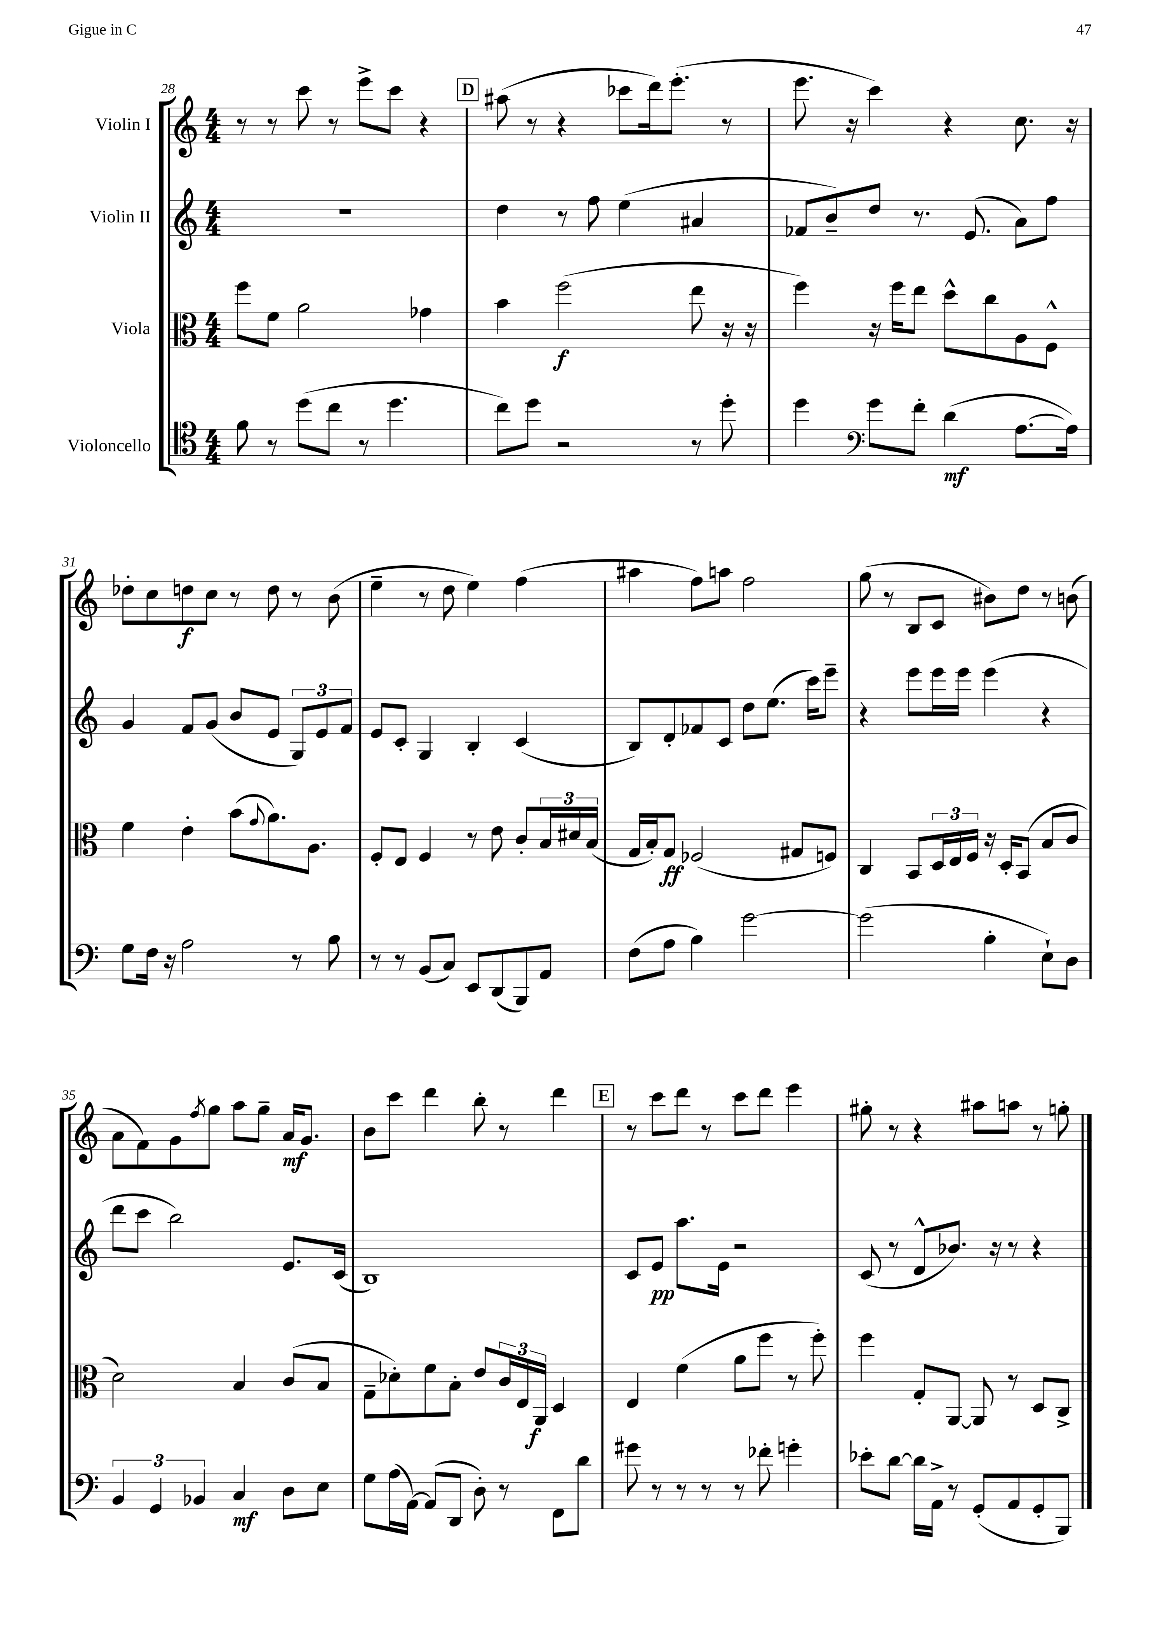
<<
\new StaffGroup <<
\new Staff = "s0" \with { instrumentName = "Violin I" } {
    \clef treble \key c \major \numericTimeSignature \time 4/4
    r8 r8 c'''8 r8 e'''8-> c'''8 r4 |
    \mark \markup { \box "D" } ais''8( r8 r4 ces'''8 d'''16) e'''8.-.( r8 |
    e'''8. r16 c'''4) r4 c''8. r16 |
    des''8-. c''8 d''8\f c''8 r8 d''8 r8 b'8( |
    e''4-- r8 d''8 e''4) f''4( |
    ais''4 f''8) a''8 f''2 |
    g''8( r8 b8 c'8 bis'8) d''8 r8 b'8( |
    a'8 f'8) g'8 \acciaccatura { f''8 } g''8 a''8 g''8-- a'16\mf g'8. |
    b'8 c'''8 d'''4 b''8-. r8 d'''4 |
    \mark \markup { \box "E" } r8 c'''8 d'''8 r8 c'''8 d'''8 e'''4 |
    gis''8-. r8 r4 ais''8 a''8 r8 g''8-. \bar "|." |
}
\new Staff = "s1" \with { instrumentName = "Violin II" } {
    \clef treble \key c \major \numericTimeSignature \time 4/4
    R1 |
    \mark \markup { \box "D" } d''4 r8 f''8 e''4( ais'4 |
    fes'8 b'8--) d''8 r8. e'8.( a'8) f''8 |
    g'4 f'8 g'8( b'8 e'8 \tuplet 3/2 { g8) e'8 f'8 } |
    e'8 c'8-. g4 b4-. c'4( |
    b8) d'8-. fes'8 c'8 d''8 e''8.( c'''16) e'''8-- |
    r4 e'''8 e'''16 e'''16 e'''4( r4 |
    d'''8 c'''8 b''2) e'8. c'16( |
    b1) |
    \mark \markup { \box "E" } c'8 e'8\pp a''8. e'16 r2 |
    c'8( r8 d'8-^ bes'8.) r16 r8 r4 \bar "|." |
}
\new Staff = "s2" \with { instrumentName = "Viola" } {
    \clef alto \key c \major \numericTimeSignature \time 4/4
    f''8 f'8 a'2 ges'4 |
    \mark \markup { \box "D" } b'4 f''2\f( e''8 r16 r16 |
    f''4) r16 f''16 e''8 d''8-^ c''8 a8 f8-^ |
    f'4 e'4-. b'8( \appoggiatura { g'8 } a'8.) a8. |
    f8-. e8 f4 r8 e'8 c'8-. \tuplet 3/2 { b16 dis'16 b16( } |
    g16 b16-.) g8\ff fes2( gis8 f8) |
    c4 b,8 \tuplet 3/2 { d16 e16 f16 } r16 d16-. b,8( b8 c'8 |
    d'2) b4 c'8( b8 |
    g8-- des'8-.) f'8 b8-. e'8 \tuplet 3/2 { c'16 e16 a,16\f } d4 |
    \mark \markup { \box "E" } e4 f'4( a'8 f''8 r8 f''8-.) |
    f''4 g8-. a,8~ a,8 r8 d8 c8-> \bar "|." |
}
\new Staff = "s3" \with { instrumentName = "Violoncello" } {
    \clef tenor \key c \major \numericTimeSignature \time 4/4
    f'8 r8 d''8( c''8 r8 d''4. |
    \mark \markup { \box "D" } c''8) d''8 r2 r8 d''8-. |
    d''4 \clef bass g'8 f'8-. d'4\mf( a8.~ a16) |
    g8 f16 r16 a2 r8 b8 |
    r8 r8 b,8( c8) e,8 d,8( b,,8) a,8 |
    f8( a8 b4) g'2~ |
    g'2( b4-. e8-!) d8 |
    \tuplet 3/2 { b,4 g,4 bes,4 } c4\mf d8 e8 |
    g8 a16( a,16~) a,8( d,8 d8-.) r8 f,8 d'8 |
    \mark \markup { \box "E" } gis'8 r8 r8 r8 r8 fes'8-. g'4-. |
    ees'8-. d'8~ d'16 a,16-> r8 g,8-.( a,8 g,8-. b,,8) \bar "|." |
}
>>
>>
\layout { \context { \Score currentBarNumber = #28 } }
